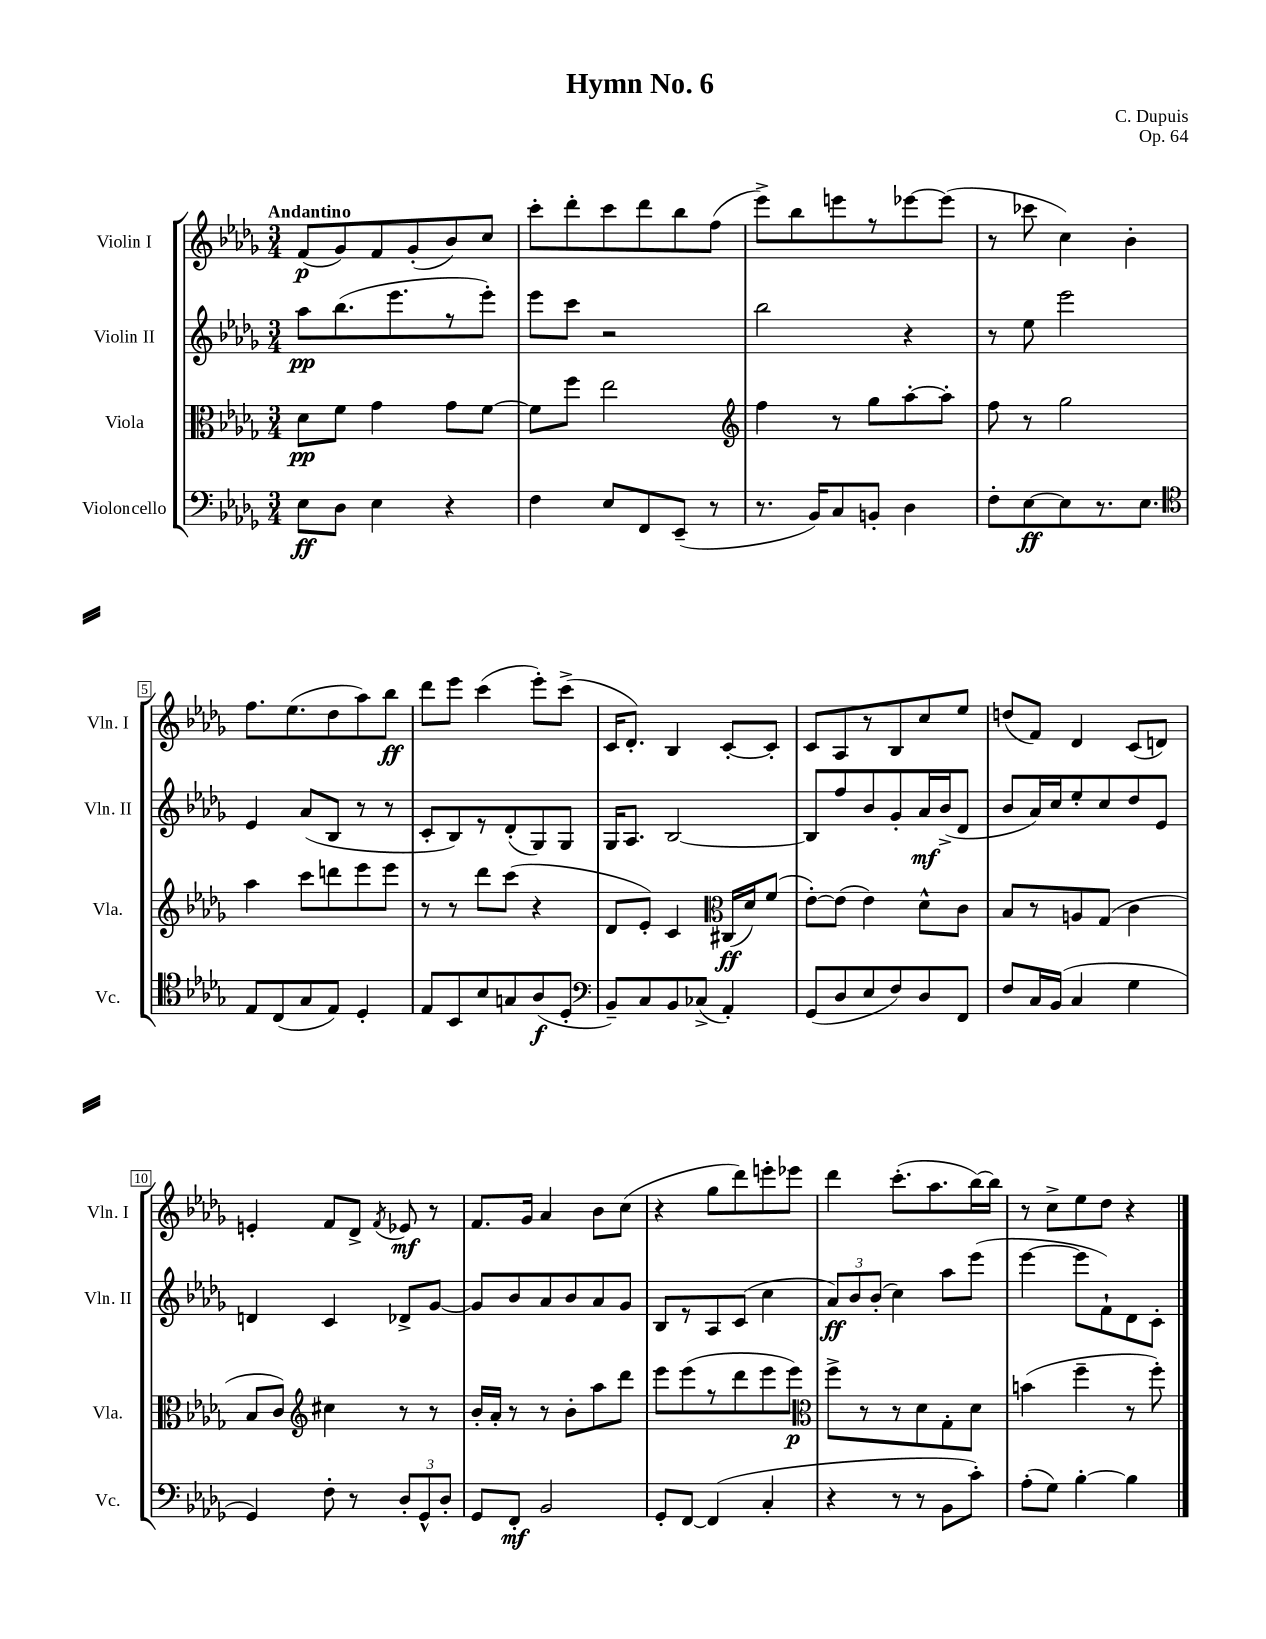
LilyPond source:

\header { title = "Hymn No. 6" composer = "C. Dupuis" opus = "Op. 64" }
<<
\new StaffGroup <<
\new Staff = "s0" \with { instrumentName = "Violin I" shortInstrumentName = "Vln. I" } {
    \clef treble \key des \major \numericTimeSignature \time 3/4 \tempo "Andantino"
    \autoBeamOff f'8[\p( ges'8) f'8 ges'8-.( bes'8) c''8] |
    c'''8[-. des'''8-. c'''8 des'''8 bes''8 f''8]( |
    ees'''8[->) bes''8 e'''8 r8 ees'''8~ ees'''8]( |
    r8 ces'''8 c''4) bes'4-. |
    f''8.[ ees''8.( des''8 aes''8) bes''8]\ff |
    des'''8[ ees'''8] c'''4( ees'''8[-.) c'''8]->( |
    c'16[ des'8.]-.) bes4 c'8[~-. c'8]-. |
    c'8[ aes8 r8 bes8 c''8 ees''8] |
    d''8[( f'8]) des'4 c'8[( d'8]) |
    e'4-. f'8[ des'8]-> \acciaccatura { f'8 } ees'8\mf r8 |
    f'8.[ ges'16] aes'4 bes'8[ c''8]( |
    r4 ges''8[ des'''8) e'''8-. ees'''8] |
    des'''4 c'''8.[-.( aes''8. bes''16~) bes''16] |
    r8 c''8[-> ees''8 des''8] r4 \bar "|." |
}
\new Staff = "s1" \with { instrumentName = "Violin II" shortInstrumentName = "Vln. II" } {
    \clef treble \key des \major \numericTimeSignature \time 3/4
    \autoBeamOff aes''8[\pp bes''8.( ees'''8. r8 ees'''8]-.) |
    ees'''8[ c'''8] r2 |
    bes''2 r4 |
    r8 ees''8 ees'''2 |
    ees'4 aes'8[( bes8] r8 r8 |
    c'8[-. bes8) r8 des'8-.( ges8) ges8] |
    ges16[ aes8.] bes2~ |
    bes8[ f''8 bes'8 ges'8-. aes'16\mf bes'16->( des'8] |
    bes'8[ aes'16) c''16 ees''8-. c''8 des''8 ees'8] |
    d'4 c'4 des'8[-> ges'8]~ |
    ges'8[ bes'8 aes'8 bes'8 aes'8 ges'8] |
    bes8[ r8 aes8 c'8]( c''4 |
    \tuplet 3/2 { aes'8[\ff) bes'8 bes'8]-.( } c''4) aes''8[ ees'''8]( |
    ees'''4~ ees'''8[ f'8-!) des'8 c'8]-. \bar "|." |
}
\new Staff = "s2" \with { instrumentName = "Viola" shortInstrumentName = "Vla." } {
    \clef alto \key des \major \numericTimeSignature \time 3/4
    \autoBeamOff des'8[\pp f'8] ges'4 ges'8[ f'8]~ |
    f'8[ f''8] ees''2 |
    \clef treble f''4 r8 ges''8[ aes''8~-. aes''8]-. |
    f''8 r8 ges''2 |
    aes''4 c'''8[ d'''8 ees'''8 ees'''8] |
    r8 r8 des'''8[ c'''8]( r4 |
    des'8[ ees'8]-.) c'4 \clef alto cis16[\ff( des'16) f'8]( |
    ees'8[~-.) ees'8]( ees'4) des'8[-^ c'8] |
    bes8[ r8 a8 ges8]( c'4 |
    bes8[ c'8]) \clef treble cis''4 r8 r8 |
    bes'16[-. aes'16]-. r8 r8 bes'8[-. aes''8 des'''8] |
    ees'''8[ ees'''8( r8 des'''8 ees'''8 ees'''8]\p) |
    \clef alto f''8[-> r8 r8 des'8 ges8-. des'8] |
    b'4( f''4-- r8 f''8-.) \bar "|." |
}
\new Staff = "s3" \with { instrumentName = "Violoncello" shortInstrumentName = "Vc." } {
    \clef bass \key des \major \numericTimeSignature \time 3/4
    \autoBeamOff ees8[\ff des8] ees4 r4 |
    f4 ees8[ f,8 ees,8]--( r8 |
    r8. bes,16[) c8 b,8]-. des4 |
    f8[-. ees8~\ff ees8 r8. ees8.] |
    \clef tenor ees8[ c8( ges8 ees8]) des4-. |
    ees8[ bes,8 bes8 g8 aes8\f( des8]-. |
    \clef bass bes,8[--) c8 bes,8 ces8]->( aes,4-.) |
    ges,8[( des8 ees8 f8) des8 f,8] |
    f8[ c16 bes,16]( c4 ges4 |
    ges,4) f8-. r8 \tuplet 3/2 { des8[-. ges,8-^ des8]-. } |
    ges,8[ f,8]-.\mf bes,2 |
    ges,8[-. f,8]~ f,4( c4-. |
    r4 r8 r8 bes,8[ c'8]-.) |
    aes8[-.( ges8]) bes4~-. bes4 \bar "|." |
}
>>
>>
\layout { \context { \Score \override BarNumber.stencil = #(make-stencil-boxer 0.1 0.3 ly:text-interface::print) } }
